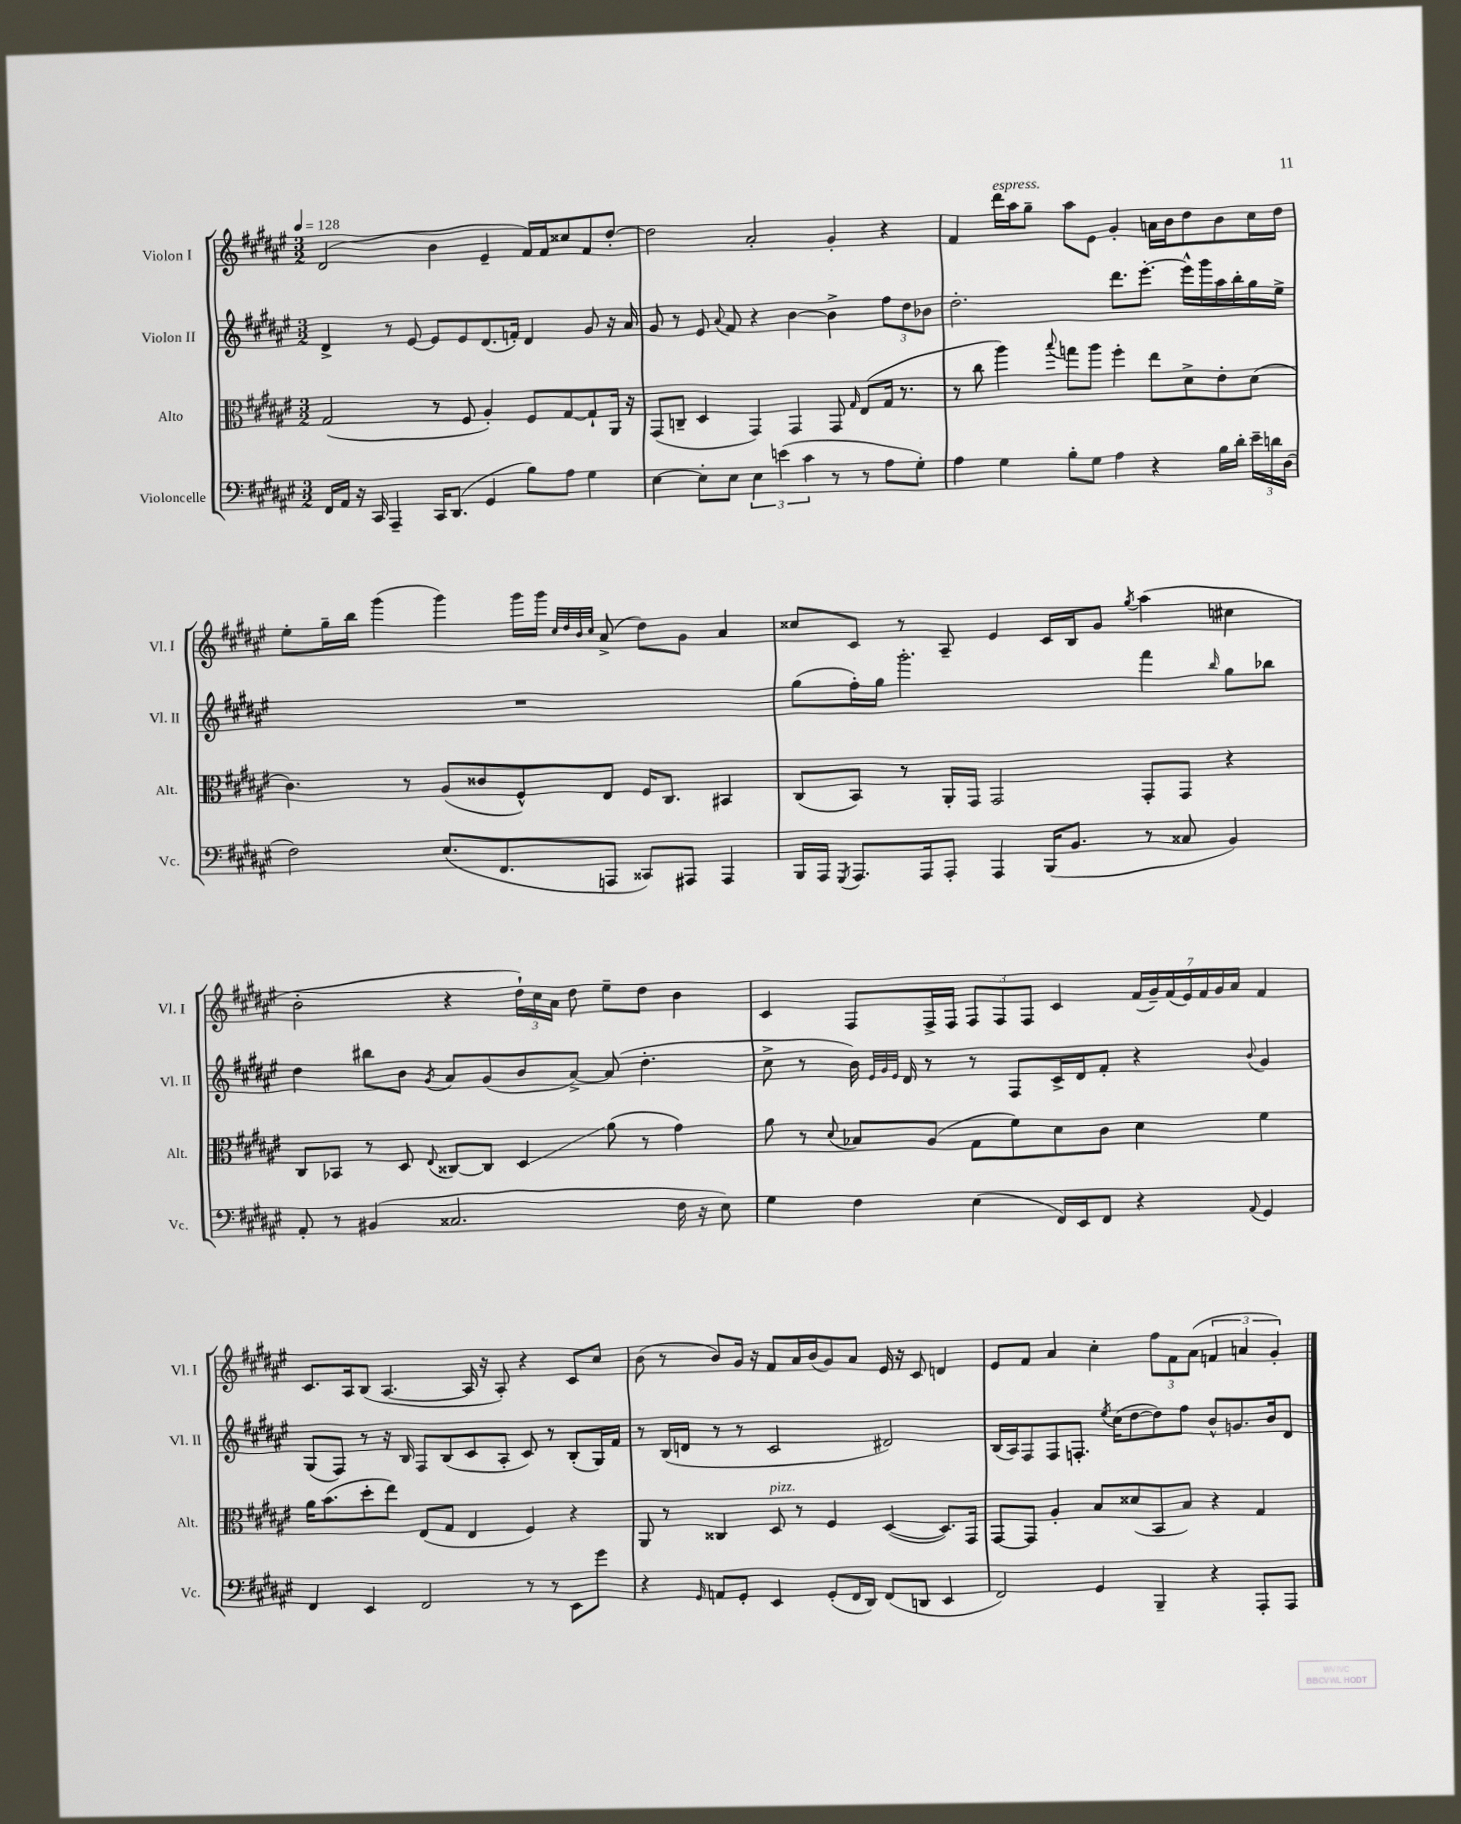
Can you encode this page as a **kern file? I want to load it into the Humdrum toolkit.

**kern	**kern	**kern	**kern
*staff4	*staff3	*staff2	*staff1
*clefF4	*clefC3	*clefG2	*clefG2
*k[f#c#g#d#a#e#]	*k[f#c#g#d#a#e#]	*k[f#c#g#d#a#e#]	*k[f#c#g#d#a#e#]
*M3/2	*M3/2	*M3/2	*M3/2
*MM128	*MM128	*MM128	*MM128
16FF#/LL	(2G#/	4d#^/	(2d#/
16AA#/JJ	.	.	.
16r	.	.	.
16CC#/	.	.	.
4AAA#~/	.	8r	.
.	.	[8e#/	.
16CC#/LK	8r	8e#/]L	4b\
(8.DD#/J	.	.	.
.	8F#/	8e#/	.
4GG#/	4A#'/)	(8.d#/	4e#~/
.	.	16f'/Jk)	.
8B\L)	8F#/L	4d#/	16f#/LL)
.	.	.	16f#/J
8A#\J	[8G#/	.	8cc##/
4G#\	8G#`/]	8g#/	8f#/
.	16AA#/Jk	16r	[8dd#'/J
.	16r	16a#/	.
=	=	=	=
[4E#\	(8GG#/L	8g#/	2dd#\]
.	8C~/J	8r	.
8E#'\]L	4D#/	8e#/	.
.	.	8qqa#/	.
8E#\J	.	8f#/	.
6E#\	4GG#/)	4r	2a#'/
(6e\	.	.	.
.	4GG#/	[4b\	.
6c#\	.	.	.
8r	8GG#/	4b^\]	4g#'/
.	16qqG#/	.	.
8r	(8E#/L	.	.
8A#\L	16G#/Jk	12ff#\L	4r
.	8.r	.	.
.	.	12dd#\	.
8G#'\J)	.	.	.
.	.	12b-\J	.
=	=	=	=
4A#\	8r	2.dd#'\	4f#/
.	8cc#\	.	.
4G#\	4aa#\)	.	16ddd#\LL
.	.	.	16aa#\J
.	.	.	8gg#~\J
.	8qqbb/	.	.
8B'\L	8gg\L	.	8aa#\L
8G#\J	8aa#\J	.	8e#\J
4A#\	4ff#'\	8.ddd#\L	4g#'/
.	.	[8.eee#'\J	.
4r	8ee#\L	.	16a\LL
.	.	.	16b\J
.	8d#^\	16eee#^^\]LL	8dd#\
.	.	16ggg#\	.
16B\LL	8e#'\	16aa#\	8b\
16d#'\JJ	.	16bb'\	.
24e#~\LL	(8d#\J	16gg#\	16cc#\L
24d\	.	.	.
.	.	16ee#^\JJ	16dd#\JJ
(24D#\JJ	.	.	.
=	=	=	=
2F#\)	4.c#\)	1.r	8ee#'\L
.	.	.	16gg#~\L
.	.	.	16bb\JJ
.	.	.	(4ggg#\
.	8r	.	.
(8.E#/L	(8A#/L	.	4ggg#\)
.	8c##/	.	.
8.FF#/	.	.	.
.	8F#^^/)	.	16ggg#\LL
.	.	.	16ggg#\JJ
.	.	.	32qqcc#/LLL
.	.	.	32qqdd#/
.	.	.	32qqb/
.	.	.	32qqcc#/JJJ
8AAA/J	8E#/J	.	(8a#^/
8CC##/L)	16F#/LK	.	8dd#\L)
.	8.C#/J	.	.
8AAA#/J	.	.	8g#\J
4AAA#/	4BB#/	.	4a#/
=	=	=	=
16BBB/LL	(8C#/L	(8gg#\L	8cc##/L
16AAA#/JJ	.	.	.
8qGGG#/	.	.	.
8.AAA#/L	8BB/J)	16ff#'\L)	8c#/J
.	.	16gg#\JJ	.
.	8r	2.ggg#'\	8r
16AAA#/k	.	.	.
8AAA#'/J	16AA#'/LL	.	8A#~/
.	16GG#/JJ	.	.
4AAA#/	2GG#/	.	4e#/
(16BBB/LK	.	.	16c#/LL
8.BB/J	.	.	16B/J
.	.	.	8g#/J
.	.	.	8qgg#/
8r	8GG#'/L	4fff#\	(4aa#\
8C##/	8GG#/J	.	.
.	.	16qqbb/	.
4BB/)	4r	8gg#\L	4cc#\
.	.	8bb-\J	.
=	=	=	=
8AA#'/	8C#/L	4dd#\	2b'\
8r	8BB-/J	.	.
(4BB#/	8r	8bb#\L	.
.	8D#/	8b\J	.
.	8qqE#/	8qg#/	.
2.C##/	[8C##/L	8a#/L	4r
.	8C##/]J	(8g#/	.
.	4D#/	8b/	24dd#`\LL)
.	.	.	24cc#\
.	.	.	24a#\JJ
.	.	[8a#^/J)	8dd#\
.	(8a#\	(8a#/]	8ee#~\L
.	8r	4.dd#'\	8dd#\J
16F#\	4g#\)	.	4b\
16r	.	.	.
8E#\)	.	.	.
=	=	=	=
4G#\	8a#\	8cc#^\	4c#/
.	8r	8r	.
.	8qqd#/	.	.
4F#\	8B-/L	16b\)	8F#/L
.	.	32qqe#/LLL	.
.	.	32qqg#/	.
.	.	32qqe#/JJJ	.
.	.	16d#/	.
.	(8A#/J	8r	16F#^/L
.	.	.	16F#/JJ
(4E#\	8G#\L	8r	12F#/L
.	.	.	12F#/
.	8f#\)	8F#/L	.
.	.	.	12F#/J
16FF#/LL)	8d#\	16c#^/L	4c#/
16EE#/J	.	16d#/J	.
8FF#/J	8c#\J	8f#'/J	.
4r	4d#\	4r	(28f#/LL
.	.	.	28g#~/)
.	.	.	(28f#/
.	.	.	28e#/)
.	.	.	28f#/
.	.	.	28g#/
.	.	.	28a#/JJ
8qqAA#/	.	8qqb/	.
4GG#/	4f#\	4g#/	4f#/
=	=	=	=
4FF#/	16a#\LK	(8G#/L	8.c#/L
.	(8.b\	.	.
.	.	8F#/J)	.
.	.	.	16A#/k
4EE#/	8dd#'\	8r	(8B/J
.	8ee#\J)	16r	[4.A#/
.	.	16B/	.
2FF#/	(8E#/L	8F#/L	.
.	8G#/J	(8B/	.
.	4E#/	8c#/	16A#/]
.	.	.	16r
.	.	8A#'/J	8A#'/)
8r	4F#/)	8c#/)	4r
8r	.	8r	.
8EE#\L	4r	(8B'/L	8c#/L
8g#\J	.	16G#/L)	8cc#/J
.	.	16f#/JJ	.
=	=	=	=
4r	8AA#/	8r	(8b\
.	8r	(16B/LL	8r
.	.	16d/JJ	.
16qqGG#/	.	.	.
8AA/L	4C##/	8r	8b/L)
8GG#'/J	.	8r	16g#/Jk
.	.	.	16r
4EE#/	8D#/	2c#/	8f#/L
.	8r	.	16a#/L
.	.	.	(16b/J
(8GG#'/L	4F#/	.	8g#/)
16FF#/L	.	.	8a#/J
16DD#/JJ)	.	.	.
(8FF#/L	([4D#/	2d#/)	16e#/
.	.	.	16r
8DD/J	.	.	8c#/
4EE#/	8.D#/]L)	.	4d/
.	16GG#/Jk	.	.
=	=	=	=
2FF#/)	[8GG#/L	(16B/LL	8e#/L
.	.	16A#/J)	.
.	8GG#/]J	8F#/	8f#/J
.	4A#'/	8F#/	4a#/
.	.	8.F'/J	.
4GG#/	8B/L	.	4cc#'\
.	.	8qee#/	.
.	.	(16cc#\LK	.
.	(8d##/	[8dd#\	.
4BBB~/	8BB/	8dd#\])	12ff#\L
.	.	.	12f#\
.	8B/J)	8ff#\J	.
.	.	.	(12a#\J
4r	4r	8b^^/L	6f/
.	.	8.g/	.
.	.	.	6a/
8AAA#'/L	4G#/	.	.
.	.	16b/k	.
.	.	.	6g#'/)
8AAA#/J	.	8d#/J	.
==	==	==	==
*-	*-	*-	*-
